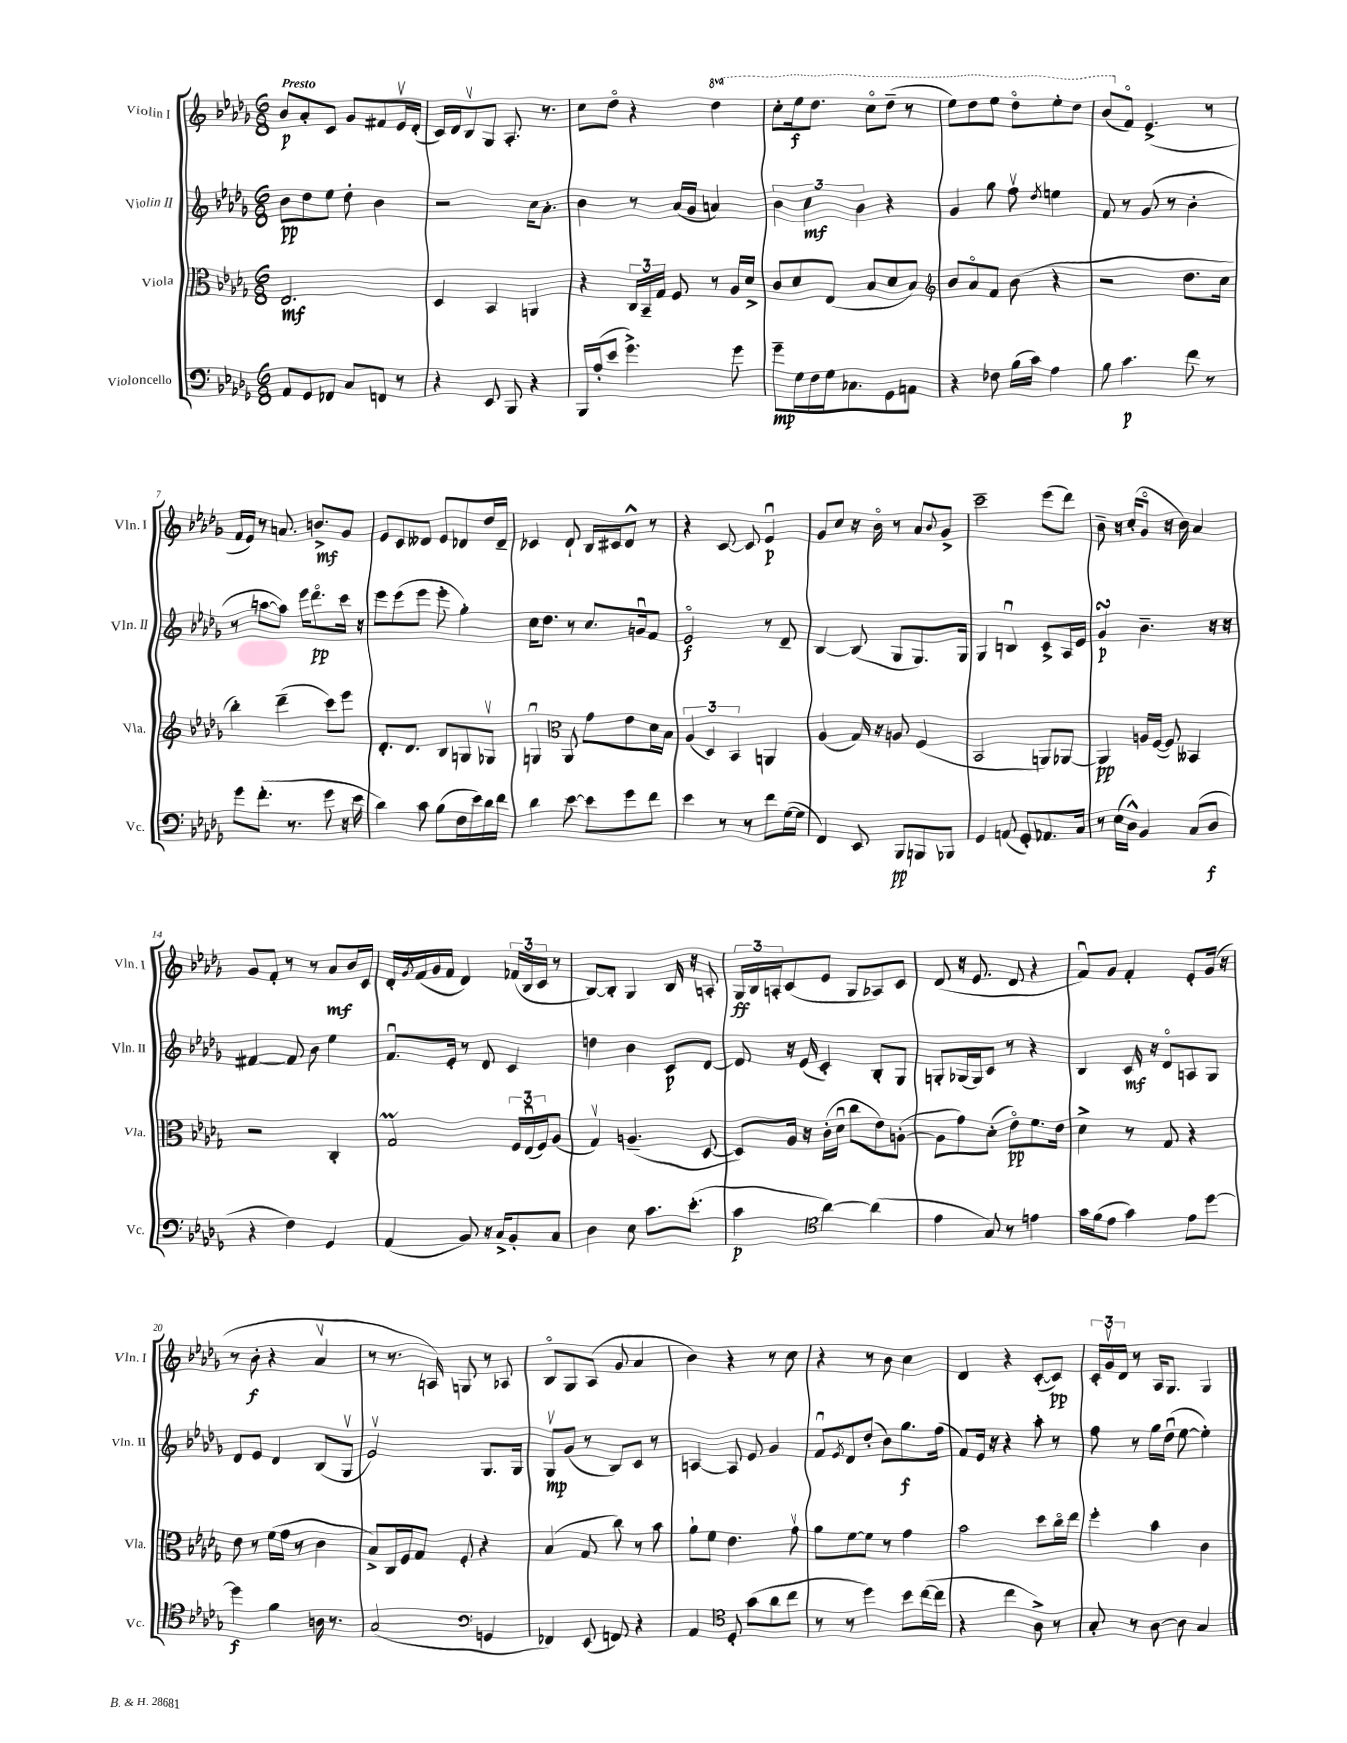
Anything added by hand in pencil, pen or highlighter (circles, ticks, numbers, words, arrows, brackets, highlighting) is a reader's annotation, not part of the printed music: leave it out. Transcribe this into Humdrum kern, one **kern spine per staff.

**kern	**dynam	**kern	**dynam	**kern	**dynam	**kern	**dynam
*part4	*part4	*part3	*part3	*part2	*part2	*part1	*part1
*staff4	*staff4	*staff3	*staff3	*staff2	*staff2	*staff1	*staff1
*I"Violoncello	*	*I"Viola	*	*I"Violin II	*	*I"Violin I	*
*I'Vc.	*	*I'Vla.	*	*I'Vln. II	*	*I'Vln. I	*
*clefF4	*	*clefC3	*	*clefG2	*	*clefG2	*
*k[b-e-a-d-g-]	*	*k[b-e-a-d-g-]	*	*k[b-e-a-d-g-]	*	*k[b-e-a-d-g-]	*
*M6/8	*	*M6/8	*	*M6/8	*	*M6/8	*
=1	=1	=1	=1	=1	=1	=1	=1
!	!	!	!	!	!	!LO:TX:a:B:t=Presto	!
8AA-/L	.	2.E-/	mf	8b-\L	pp	8b-/L	p
8GG-/	.	.	.	8dd-\	.	8a-'/	.
8FF-X/J	.	.	.	8ee-\J	.	8c/J	.
8C/L	.	.	.	8dd-'\	.	8g-/L	.
8FFn/J	.	.	.	4b-\	.	8f#X/	.
8r	.	.	.	.	.	16e-v/L	.
.	.	.	.	.	.	(16d-'/JJ	.
=2	=2	=2	=2	=2	=2	=2	=2
4r	.	4D-/	.	2r	.	16c/LL)	.
.	.	.	.	.	.	16d-/J	.
.	.	.	.	.	.	8B-v/	.
8EE-/	.	4BB-/	.	.	.	8G-/J	.
8BBB-/	.	.	.	.	.	8.A-'/	.
4r	.	4AAn/	.	16cc\KL	.	.	.
.	.	.	.	8.a-'\J	.	8.r	.
=3	=3	=3	=3	=3	=3	=3	=3
16BBB-/LL	.	4r	.	4b-\	.	8cc\L	.
(16A-'/J	.	.	.	.	.	.	.
8e-/J	.	.	.	.	.	8dd-\J	.
4.g-^\)	.	24C/LL	.	8r	.	4r	.
.	.	24BB-~/	.	.	.	.	.
.	.	24G-/JJ	.	.	.	.	.
.	.	8F/	.	(16a-/LL	.	.	.
.	.	.	.	16g-/JJ	.	.	.
*	*	*	*	*	*	*8va	*
.	.	8r	.	4an/)	.	4ddd-\	.
8g-\	.	16A-/LL	.	.	.	.	.
.	.	16d-^/JJ	.	.	.	.	.
=4	=4	=4	=4	=4	=4	=4	=4
8g-~\L	mp	8c/L	.	6b-\	.	8ccc'\L	.
16G-\L	.	8d-/	.	.	.	16eee-\k	f
.	.	.	.	6cc\	mf	.	.
16F\	.	.	.	.	.	8.ddd-\J	.
16G-\J	.	(8E-/J	.	.	.	.	.
8.C-X\	.	.	.	.	.	.	.
.	.	.	.	6b-\	.	.	.
.	.	8B-/L	.	.	.	8ccc\L	.
8GG-\	.	8d-/	.	4r	.	(8ddd-~\J	.
8AAn\J	.	8B-/J)	.	.	.	8r	.
=5	=5	=5	=5	=5	=5	=5	=5
*	*	*clefG2	*	*	*	*	*
4r	.	8b-/L	.	4g-/	.	8eee-\L)	.
.	.	8a-/	.	.	.	8ddd-\	.
8F-X\	.	8f/J	.	8gg-\	.	8eee-\J	.
(16B-\LL	.	(8b-\	.	8ffv\	.	8ddd-\L	.
16c\JJ)	.	.	.	.	.	.	.
.	.	.	.	8qdd-/	.	.	.
4A-\	.	4r	.	4een\	.	8eee-'\	.
.	.	.	.	.	.	8ddd-\J	.
=6	=6	=6	=6	=6	=6	=6	=6
8B-\	.	2r	.	8f/	.	(8bb-/L	.
*	*	*	*	*	*	*X8va	*
4.c\	p	.	.	8r	.	8f/J)	.
.	.	.	.	(8g-/	.	(4.e-^/	.
.	.	.	.	8r	.	.	.
8f\	.	8.dd-\L	.	4b-'\	.	.	.
8r	.	.	.	.	.	8r	.
.	.	16cc\Jk	.	.	.	.	.
!!LO:LB:g=z
=7	=7	=7	=7	=7	=7	=7	=7
8g-\L	.	4bb-'\)	.	8r	.	16f/LL	.
.	.	.	.	.	.	16e-/JJ)	.
(8.f'\J	.	.	.	[8aan\L	.	8r	.
.	.	(4ddd-~\	.	8aa\J])	.	8.an/	.
8.r	.	.	.	.	.	.	.
.	.	.	.	16eee-\KL	.	.	.
.	.	.	.	8.ddd-\	pp	8.bn^/L	mf
8g-\	.	8ccc\L)	.	.	.	.	.
16r	.	8eee-\J	.	16ccc\Jk	.	8g-/J	.
16e-\	.	.	.	16r	.	.	.
=8	=8	=8	=8	=8	=8	=8	=8
4d-\)	.	8.d-'/L	.	8eee-\L	.	8e-/L	.
.	.	.	.	(8eee-\	.	8c/	.
.	.	8.d-/J	.	.	.	.	.
8c\	.	.	.	8eee-\J	.	8d--X/J	.
(8B-\L	.	8B-/L	.	8eee-'\	.	8e-/L	.
16F\L	.	8Gn/	.	4gg-'\)	.	8d-X/	.
16e-\)	.	.	.	.	.	.	.
16d-\	.	8G-Xv/J	.	.	.	16dd-/L	.
16f\JJ	.	.	.	.	.	16d-~/JJ	.
=9	=9	=9	=9	=9	=9	=9	=9
4d-\	.	4Gnu/	.	16cc\KL	.	4c-X/	.
.	.	.	.	8.dd-\J	.	.	.
*	*	*clefC3	*	*	*	*	*
[8e-\	.	8AA-/	.	8r	.	8d-`/	.
8e-\L]	.	8g-\L	.	8.cc/L	.	16B-/LL	.
.	.	.	.	.	.	16c#X/J	.
8g-\	.	8e-\	.	.	.	8d-^^/J	.
.	.	.	.	16gnu/k	.	.	.
8f\J	.	16d-\L	.	8f/J	.	8r	.
.	.	16B-\JJ	.	.	.	.	.
=10	=10	=10	=10	=10	=10	=10	=10
4e-\	.	(6A-/	.	2e-/	f	4r	.
.	.	6D-/)	.	.	.	.	.
8r	.	.	.	.	.	[8c/	.
.	.	6BB-/	.	.	.	.	.
8r	.	.	.	.	.	8c/]	.
8f\L	.	4AAn/	.	8r	.	4e-u/	p
([16G-\L	.	.	.	8d-~/	.	.	.
16G-\JJ]	.	.	.	.	.	.	.
=11	=11	=11	=11	=11	=11	=11	=11
4FF/)	.	(4A-/	.	[4B-/	.	8g-/L	.
.	.	.	.	.	.	8cc/J	.
8EE-/	.	16G-/)	.	(8B-/]	.	16r	.
.	.	16r	.	.	.	16b-\	.
8BBB-/L	pp	8An/	.	8G-/L	.	8r	.
8BBBn/	.	(4F/	.	8.G-/)	.	8a-/L	.
.	.	.	.	.	.	8qqb-/	.
8BBB-X/J	.	.	.	.	.	8g-^/J	.
.	.	.	.	16G-/Jk	.	.	.
=12	=12	=12	=12	=12	=12	=12	=12
4GG-/	.	2BB-/	.	4G-/	.	2ccc~\	.
(8AAn/	.	.	.	4Bnu/	.	.	.
8GG-'/L)	.	.	.	.	.	.	.
8.AA-X/	.	8AAn/L)	.	8c^/L	.	(8eee-\L	.
.	.	[8AA-X/J	.	16A-/L	.	8ddd-\J)	.
16C/Jk	.	.	.	16e-/JJ	.	.	.
=13	=13	=13	=13	=13	=13	=13	=13
8r	.	4AA-/]	pp	4g-sSSs/	p	8b-~\	.
(16E-\LL	.	.	.	.	.	16r	.
16D-^^\JJ)	.	.	.	.	.	(16cc'/KL	.
4BB-/	.	16An/LL	.	4.b-~\	.	8g-/J	.
.	.	([16F/JJ	.	.	.	.	.
.	.	8F/])	.	.	.	16r	.
.	.	.	.	.	.	16b-\)	.
(8C/L	.	4BB--X/	.	.	.	4a-/	.
8D-/J	f	.	.	16r	.	.	.
.	.	.	.	16r	.	.	.
!!LO:LB:g=z
=14	=14	=14	=14	=14	=14	=14	=14
4r	.	2r	.	[4f#X/	.	8g-/L	.
.	.	.	.	.	.	8f'/J	.
4F\)	.	.	.	8f#/]	.	8r	.
.	.	.	.	8b-\	.	8r	.
4GG-/	.	4C'/	.	4ee-\	.	8a-/L	mf
.	.	.	.	.	.	16b-/L	.
.	.	.	.	.	.	16c/JJ	.
=15	=15	=15	=15	=15	=15	=15	=15
(4AA-/	.	2G-M/	.	8.fu/L	.	16d-'/LL	.
.	.	.	.	.	.	8qg-/	.
.	.	.	.	.	.	(16f/	.
.	.	.	.	.	.	16g-/	.
.	.	.	.	16e-'/Jk	.	16f/JJ	.
8BB-/)	.	.	.	8r	.	4d-/)	.
16r	.	.	.	8d-/	.	.	.
16C^/KL	.	.	.	.	.	.	.
8BB-'/	.	24F/LL	.	4c/	.	(24f-X/LL	.
.	.	(24E-u/	.	.	.	24B-/	.
.	.	24F/J)	.	.	.	24c/JJ	.
8C/J	.	(8A-/J	.	.	.	8r	.
=16	=16	=16	=16	=16	=16	=16	=16
4D-\	.	4G-v/)	.	4ddn\	.	[8B-/L)	.
.	.	.	.	.	.	8B-'/J]	.
8E-\	.	(4.An~/	.	4b-\	.	4G-/	.
8.c\L	.	.	.	.	.	.	.
.	.	.	.	8c/L	p	16B-/	.
(8.e-'\J	.	.	.	.	.	16r	.
.	.	[8D-/	.	[8d-/J	.	8An'/	.
=17	=17	=17	=17	=17	=17	=17	=17
4c\	p	8D-/L])	.	8d-/]	.	24G-/LL	ff
.	.	.	.	.	.	24B-/	.
.	.	.	.	.	.	24An'/J	.
.	.	16A-/Jk	.	16r	.	(8c/	.
.	.	16r	.	(16e-/	.	.	.
*clefC4	*	*	*	*	*	*	*
[4a-\)	.	(16c'\LL	.	4c'/)	.	8e-/J	.
.	.	16d-u\JJ	.	.	.	.	.
.	.	8cc\L	.	.	.	8G-/L	.
(4a-\]	.	8e-\)	.	8B-'/L	.	8A-X/)	.
.	.	([8An'\J	.	8G-/J	.	8c/J	.
=18	=18	=18	=18	=18	=18	=18	=18
4e-\	.	8A\L]	.	8Gn'/L	.	(8d-/	.
.	.	8g-\)	.	(16G-X/L	.	16r	.
.	.	.	.	16G-/J)	.	8.e-/	.
8G-/)	.	(8d-'\J	.	8c/J	.	.	.
8r	.	8e-\L)	pp	8r	.	8d-/	.
4en\	.	8.f\	.	4r	.	4r	.
.	.	16e-\Jk	.	.	.	.	.
=19	=19	=19	=19	=19	=19	=19	=19
16g-\LL	.	4d-^\	.	4B-/	.	8fu/L)	.
(16f\J	.	.	.	.	.	.	.
8e-\J	.	.	.	.	.	8g-/J	.
4g-\)	.	8r	.	16c/	mf	4f'/	.
.	.	.	.	16r	.	.	.
.	.	8G-/	.	8d-/L	.	.	.
8e-\L	.	4r	.	8An/	.	8e-'/L	.
[8dd-\J	.	.	.	8G-/J	.	(16g-/Jk	.
.	.	.	.	.	.	16r	.
!!LO:LB:g=z
=20	=20	=20	=20	=20	=20	=20	=20
4dd-\]	f	8e-\	.	8d-/L	.	8r	.
.	.	8r	.	8e-/J	.	8b-'\	f
4f\	.	(16f\LL	.	4d-/	.	4r	.
.	.	16g-\JJ	.	.	.	.	.
.	.	8r	.	.	.	.	.
16An\	.	4c\	.	(8B-/L	.	4a-v/	.
8.r	.	.	.	.	.	.	.
.	.	.	.	8G-v/J	.	.	.
=21	=21	=21	=21	=21	=21	=21	=21
(2G-/	.	8B-^/L)	.	2e-v/)	.	8r	.
.	.	16C/L	.	.	.	8.r	.
.	.	16F/J	.	.	.	.	.
.	.	8G-/J	.	.	.	.	.
.	.	.	.	.	.	16An/)	.
.	.	8F'/	.	.	.	8Gn/	.
*clefF4	*	*	*	*	*	*	*
4GGn/	.	4r	.	8.G-/L	.	8r	.
.	.	.	.	.	.	8A-X/	.
.	.	.	.	16G-/Jk	.	.	.
=22	=22	=22	=22	=22	=22	=22	=22
4FF-X/)	.	(4B-/	.	8G-v/L	mp	8B-/L	.
.	.	.	.	(8g-/J	.	8G-/	.
(8EE-/	.	8G-/	.	8r	.	(8A-/J	.
8FFn/)	.	8cc\)	.	8B-/L)	.	8g-/	.
4r	.	8r	.	8c/J	.	4a-/	.
.	.	8b-\	.	8r	.	.	.
=23	=23	=23	=23	=23	=23	=23	=23
4AA-/	.	8a-`\L	.	[4An/	.	4b-\)	.
.	.	8f\J	.	.	.	.	.
*clefC4	*	*	*	*	*	*	*
8D-'/	.	4.e-\	.	8A/]	.	4r	.
(8g-\L	.	.	.	8e-/	.	.	.
8a-\	.	.	.	4g-/	.	8r	.
8cc\J	.	8g-v\	.	.	.	8cc\	.
=24	=24	=24	=24	=24	=24	=24	=24
8r	.	8a-\L	.	8fu/L	.	4r	.
.	.	.	.	8qe-/	.	.	.
8r	.	[8f\	.	8d-/	.	.	.
4dd-\)	.	8f\J]	.	(8dd-'/J	.	8r	.
.	.	8r	.	8b-\L)	.	8b-\	.
8b-\L	.	4g-\	.	8.gg-\	f	4cc\	.
([16cc\L	.	.	.	.	.	.	.
16cc\JJ]	.	.	.	(16ff\Jk	.	.	.
=25	=25	=25	=25	=25	=25	=25	=25
4r	.	2b-\	.	8f/L)	.	4d-/	.
.	.	.	.	16e-/Jk	.	.	.
.	.	.	.	16r	.	.	.
4cc\	.	.	.	4r	.	4r	.
8A-^\)	.	8dd-\L	.	8aa-'\	.	([8c'/L	.
8r	.	16cc\L	.	8r	.	8c/J])	pp
.	.	16ee-\JJ	.	.	.	.	.
=26	=26	=26	=26	=26	=26	=26	=26
8G-'/	.	4ff'\	.	8ff\	.	24c'/LL	.
.	.	.	.	.	.	24g-v/	.
.	.	.	.	.	.	24d-/JJ	.
8r	.	.	.	8r	.	8r	.
[8A-\	.	4b-\	.	16gg-\LL	.	16A-/KL	.
.	.	.	.	(16dd-u\JJ	.	8.G-/J	.
8A-\]	.	.	.	[8ee-\	.	.	.
4G-/	.	4c\	.	4ee-'\])	.	4G-/	.
==	==	==	==	==	==	==	==
*-	*-	*-	*-	*-	*-	*-	*-
